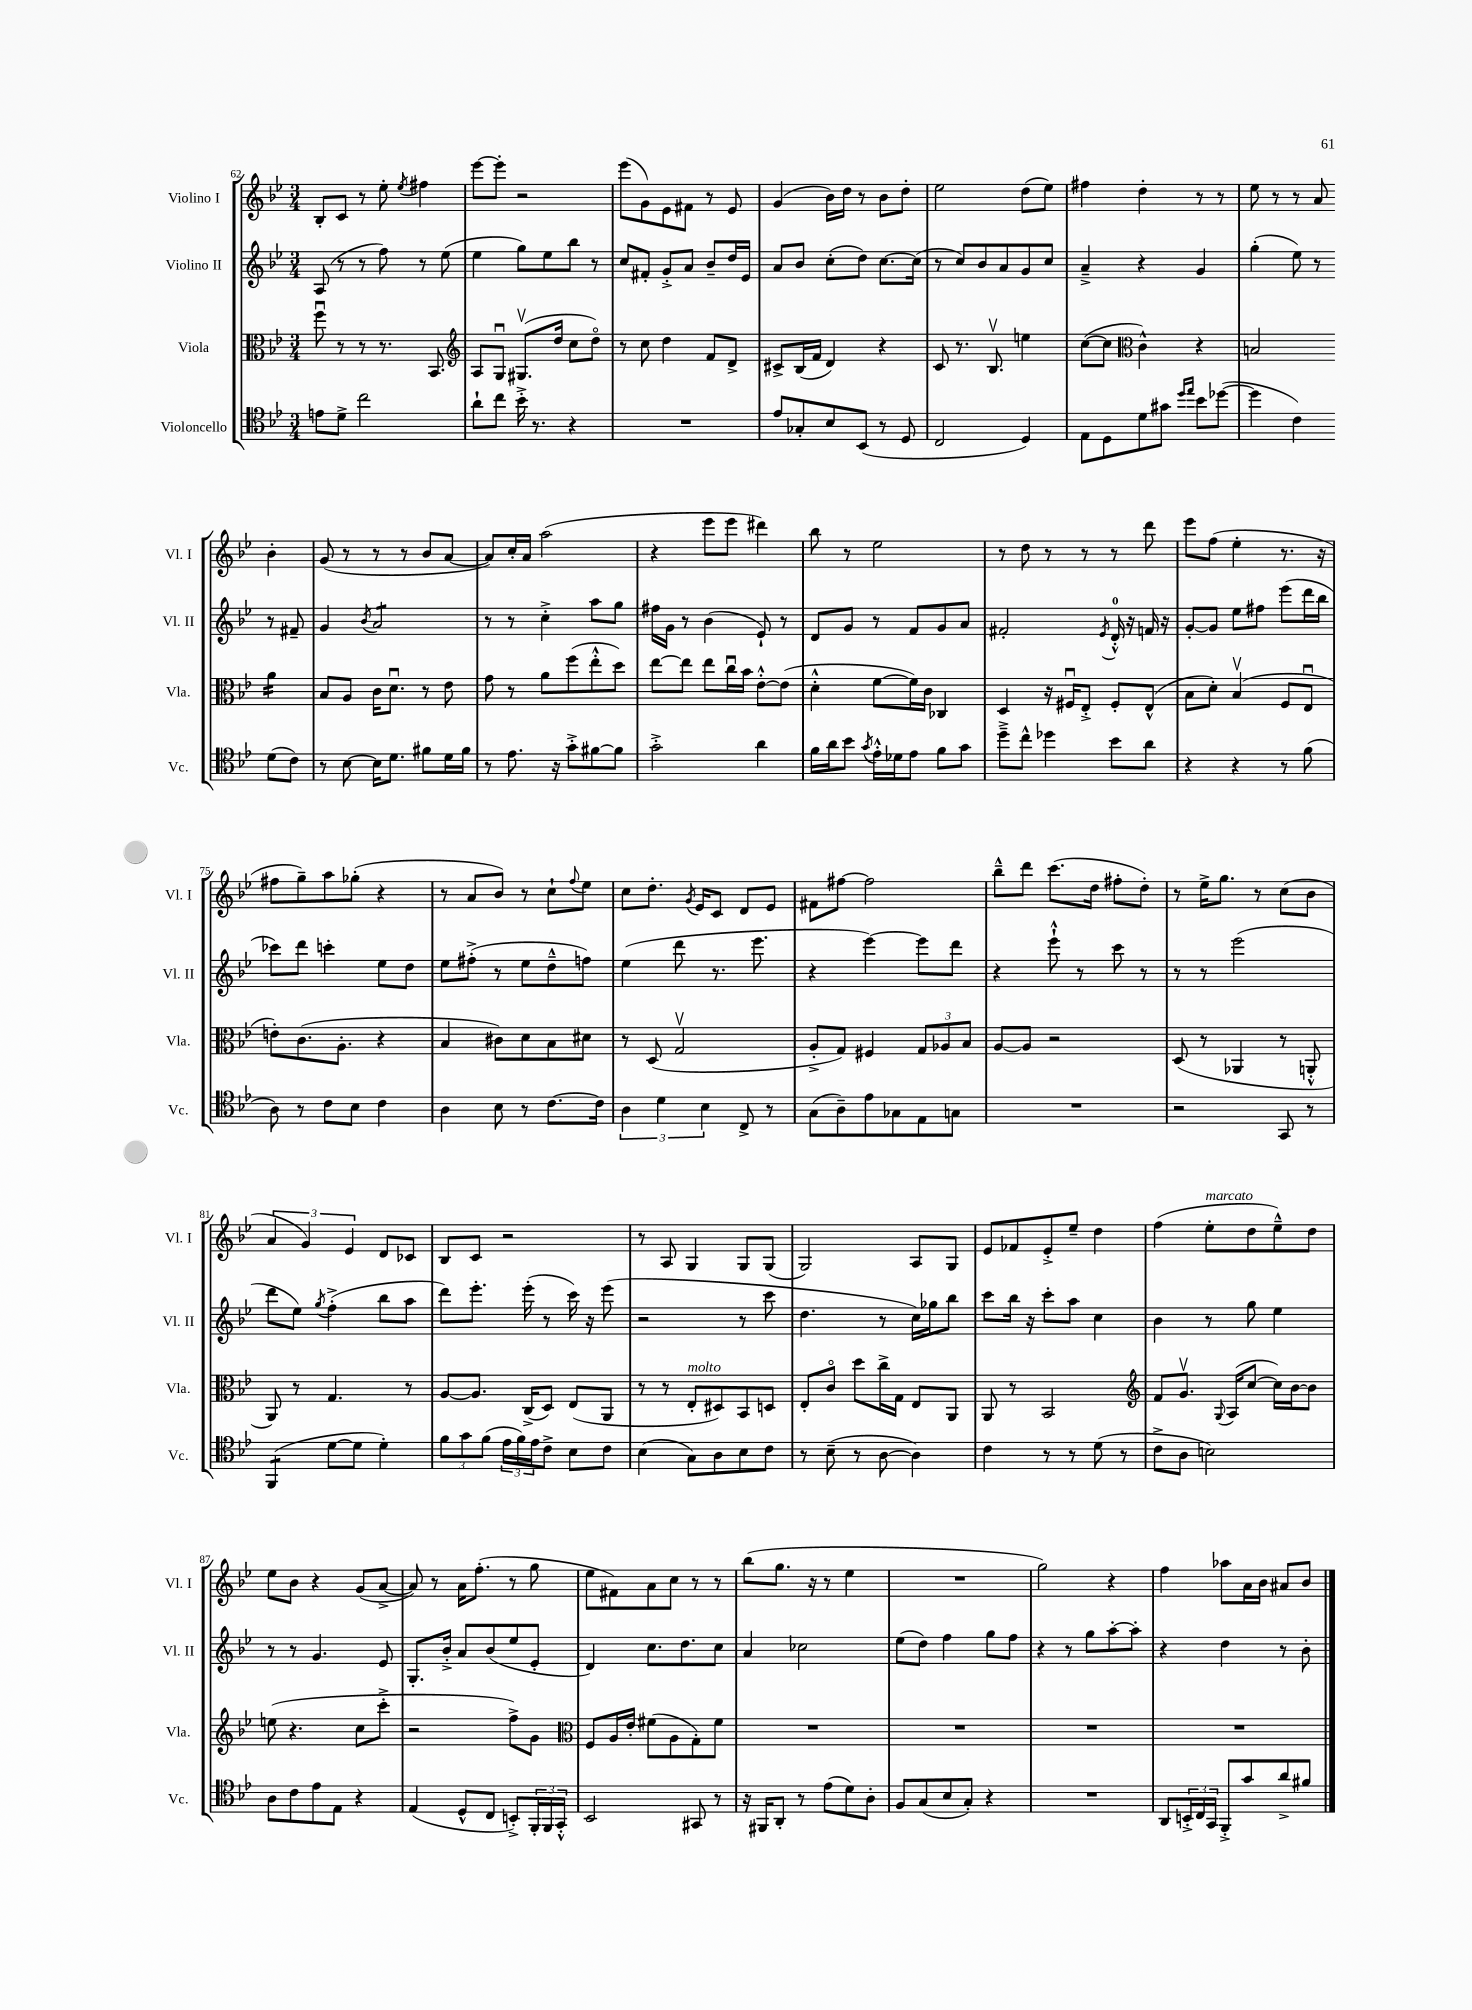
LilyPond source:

<<
\new StaffGroup <<
\new Staff = "s0" \with { instrumentName = "Violino I" shortInstrumentName = "Vl. I" } {
    \clef treble \key bes \major \numericTimeSignature \time 3/4
    bes8-. c'8 r8 ees''8-. \acciaccatura { ees''8 } fis''4 |
    ees'''8~ ees'''8-. r2 |
    ees'''8( g'8) ees'8 fis'8 r8 ees'8 |
    g'4( bes'16) d''16 r8 bes'8 d''8-. |
    ees''2 d''8( ees''8) |
    fis''4 d''4-. r8 r8 |
    ees''8 r8 r8 a'8 bes'4-. |
    g'8( r8 r8 r8 bes'8 a'8~ |
    a'8) c''16-. a'16 a''2( |
    r4 ees'''8 ees'''8 dis'''4) |
    bes''8 r8 ees''2 |
    r8 d''8 r8 r8 r8 d'''8 |
    ees'''8 f''8( ees''4-. r8. r16 |
    fis''8 g''8--) a''8 ges''8-.( r4 |
    r8 a'8 bes'8) r8 c''8-! \appoggiatura { f''8 } ees''8 |
    c''8 d''8.-. \acciaccatura { g'8 } ees'16 c'8 d'8 ees'8 |
    fis'8 fis''8~ fis''2 |
    bes''8---^ d'''8 c'''8.( d''16 fis''8-. d''8-.) |
    r8 ees''16-> g''8. r8 c''8( bes'8 |
    \tuplet 3/2 { a'4 g'4) ees'4 } d'8 ces'8 |
    bes8 c'8 r2 |
    r8 a8 g4 g8 g8( |
    g2) a8 g8 |
    ees'8 fes'8 ees'8-.-> ees''8-- d''4 |
    f''4( ees''8-.^\markup { \italic "marcato" } d''8 ees''8---^) d''8 |
    ees''8 bes'8 r4 g'8( a'8~-> |
    a'8) r8 a'16 f''8.-.( r8 g''8 |
    ees''8 fis'8) a'8 c''8 r8 r8 |
    bes''8( g''8. r16 r8 ees''4 |
    R2. |
    g''2) r4 |
    f''4 aes''8 a'16 bes'16 ais'8 bes'8 \bar "|." |
}
\new Staff = "s1" \with { instrumentName = "Violino II" shortInstrumentName = "Vl. II" } {
    \clef treble \key bes \major \numericTimeSignature \time 3/4
    a8( r8 r8 f''8) r8 ees''8( |
    ees''4 g''8) ees''8 bes''8 r8 |
    c''8 fis'8-. g'8-.-> a'8 bes'8-- d''16 ees'16 |
    a'8 bes'8 c''8-.( d''8) c''8.~ c''16( |
    r8 c''8) bes'8 a'8 g'8 c''8 |
    a'4---> r4 g'4 |
    g''4-.( ees''8) r8 r8 fis'8-- |
    g'4 \acciaccatura { bes'8 } a'2:8 |
    r8 r8 c''4-.-> a''8 g''8 |
    fis''16 g'16 r8 bes'4( ees'8-!) r8 |
    d'8 g'8 r8 f'8 g'8 a'8 |
    fis'2-. \acciaccatura { ees'8 } d'16-0-.-^ r16 f'16 r16 |
    g'8~-. g'8 ees''8 fis''8 ees'''8( d'''16 bes''16 |
    ces'''8) d'''8 c'''4-. ees''8 d''8 |
    ees''8 fis''8-.->( r8 ees''8 d''8---^ f''8) |
    ees''4( d'''8 r8. ees'''8. |
    r4 ees'''4~) ees'''8 d'''8 |
    r4 ees'''8-!-^ r8 c'''8 r8 |
    r8 r8 ees'''2( |
    d'''8 ees''8) \acciaccatura { g''8 } f''4-.->( bes''8 a''8 |
    d'''8) ees'''8.-. ees'''16-.( r8 c'''16) r16 ees'''8( |
    r2 r8 c'''8 |
    d''4. r8 c''16) ges''16 bes''8 |
    c'''8 bes''16 r16 c'''8-. a''8 c''4 |
    bes'4 r8 g''8 ees''4 |
    r8 r8 g'4. ees'8 |
    g8.-. bes'16-.-> a'8 bes'8( ees''8 ees'8-. |
    d'4) c''8. d''8. c''8 |
    a'4 ces''2 |
    ees''8( d''8) f''4 g''8 f''8 |
    r4 r8 g''8 a''8~-. a''8-. |
    r4 d''4 r8 bes'8-. \bar "|." |
}
\new Staff = "s2" \with { instrumentName = "Viola" shortInstrumentName = "Vla." } {
    \clef alto \key bes \major \numericTimeSignature \time 3/4
    f''8\downbow r8 r8 r8. bes,8. |
    \clef treble a8 g8\downbow gis8.\upbow( d''16 c''8 d''8\flageolet) |
    r8 c''8 d''4 f'8 d'8-> |
    cis'8-> bes16( f'16 d'4) r4 |
    c'8 r8. bes8.\upbow e''4 |
    c''8~( c''8 \clef alto c'4-^) r4 |
    b2 a'4:16 |
    bes8 a8 c'16 d'8.\downbow r8 ees'8 |
    g'8 r8 a'8 f''8( ees''8-.-^ d''8) |
    ees''8~ ees''8 ees''8 c''16\downbow bes'16 ees'8~-.-^ ees'8( |
    d'4-.-^ f'8~ f'16) c'16 ces4 |
    d4 r16 fis16\downbow ees8-.-> fis8-. ees8-^( |
    bes8 d'8-.) bes4\upbow( f8 ees8\downbow |
    e'8-.) c'8.( a8.-. r4 |
    bes4 cis'8) d'8 bes8 dis'8 |
    r8 d8( g2\upbow |
    a8-.-> g8) fis4 \tuplet 3/2 { g8 aes8 bes8 } |
    a8~ a8 r2 |
    d8( r8 aes,4 r8 a,8-.-^ |
    a,8) r8 g4. r8 |
    a8~ a8. c16->( d8) ees8( a,8 |
    r8 r8 ees8-.^\markup { \italic "molto" } dis8) bes,8 d8 |
    ees8-. c'8\flageolet d''8 c''16-> g16 ees8 a,8 |
    a,8 r8 bes,2 |
    \clef treble f'8 g'8.\upbow \appoggiatura { g8 } a16( c''8~ c''16) bes'16~ bes'8 |
    e''8( r4. c''8 c'''8-.-> |
    r2 f''8->) g'8 |
    \clef alto f8 a16 ees'16-. fis'8( a8 g8-.) fis'8 |
    R2. |
    R2. |
    R2. |
    R2. \bar "|." |
}
\new Staff = "s3" \with { instrumentName = "Violoncello" shortInstrumentName = "Vc." } {
    \clef tenor \key bes \major \numericTimeSignature \time 3/4
    e'8 d'8-> c''2 |
    a'8-! c''8 bes'16-.-> r8. r4 |
    R2. |
    ees'8 ges8-. bes8 bes,8( r8 d8 |
    c2 d4) |
    ees8 d8 d'8 gis'8 \grace { d''16 ees''16 } bes'8 des''8~( |
    des''4 c'4) d'8( c'8) |
    r8 bes8~ bes16 d'8. fis'8 d'16 fis'16 |
    r8 ees'8. r16 g'8-.-> fis'8~ fis'8 |
    g'2-.-> a'4 |
    f'16 a'16 bes'8 \acciaccatura { g'8 } ees'16-.-^ des'16 ees'8 f'8 g'8 |
    d''8---> c''8-^ des''4 bes'8 a'8 |
    r4 r4 r8 f'8( |
    a8) r8 c'8 bes8 c'4 |
    a4 bes8 r8 c'8.~ c'16 |
    \tuplet 3/2 { a4 d'4 bes4 } c8-> r8 |
    g8( a8--) ees'8 ges8 ees8 g8 |
    R2. |
    r2 g,8 r8 |
    f,4:8( d'8~ d'8 d'4-.) |
    \tuplet 3/2 { f'8 g'8 f'8( } \tuplet 3/2 { ees'16 f'16) ees'16 } c'8-> bes8 c'8 |
    bes4( g8) a8 bes8 c'8 |
    r8 bes8--( r8 a8~ a4) |
    c'4 r8 r8 d'8( r8 |
    c'8-> a8 b2) |
    a8 c'8 ees'8 ees8 r4 |
    ees4( d8-^ c8 b,8-.->) \tuplet 3/2 { f,16-. f,16 g,16-.-^ } |
    bes,2 gis,8 r8 |
    r16 fis,16 a,8-. r8 ees'8( d'8) a8-. |
    f8 g8( bes8 g8-.) r4 |
    R2. |
    a,8 \tuplet 3/2 { b,16-.-> c16 g,16 } f,8-.-> g'8 a'8-> fis'8 \bar "|." |
}
>>
>>
\layout { \context { \Score currentBarNumber = #62 } }
